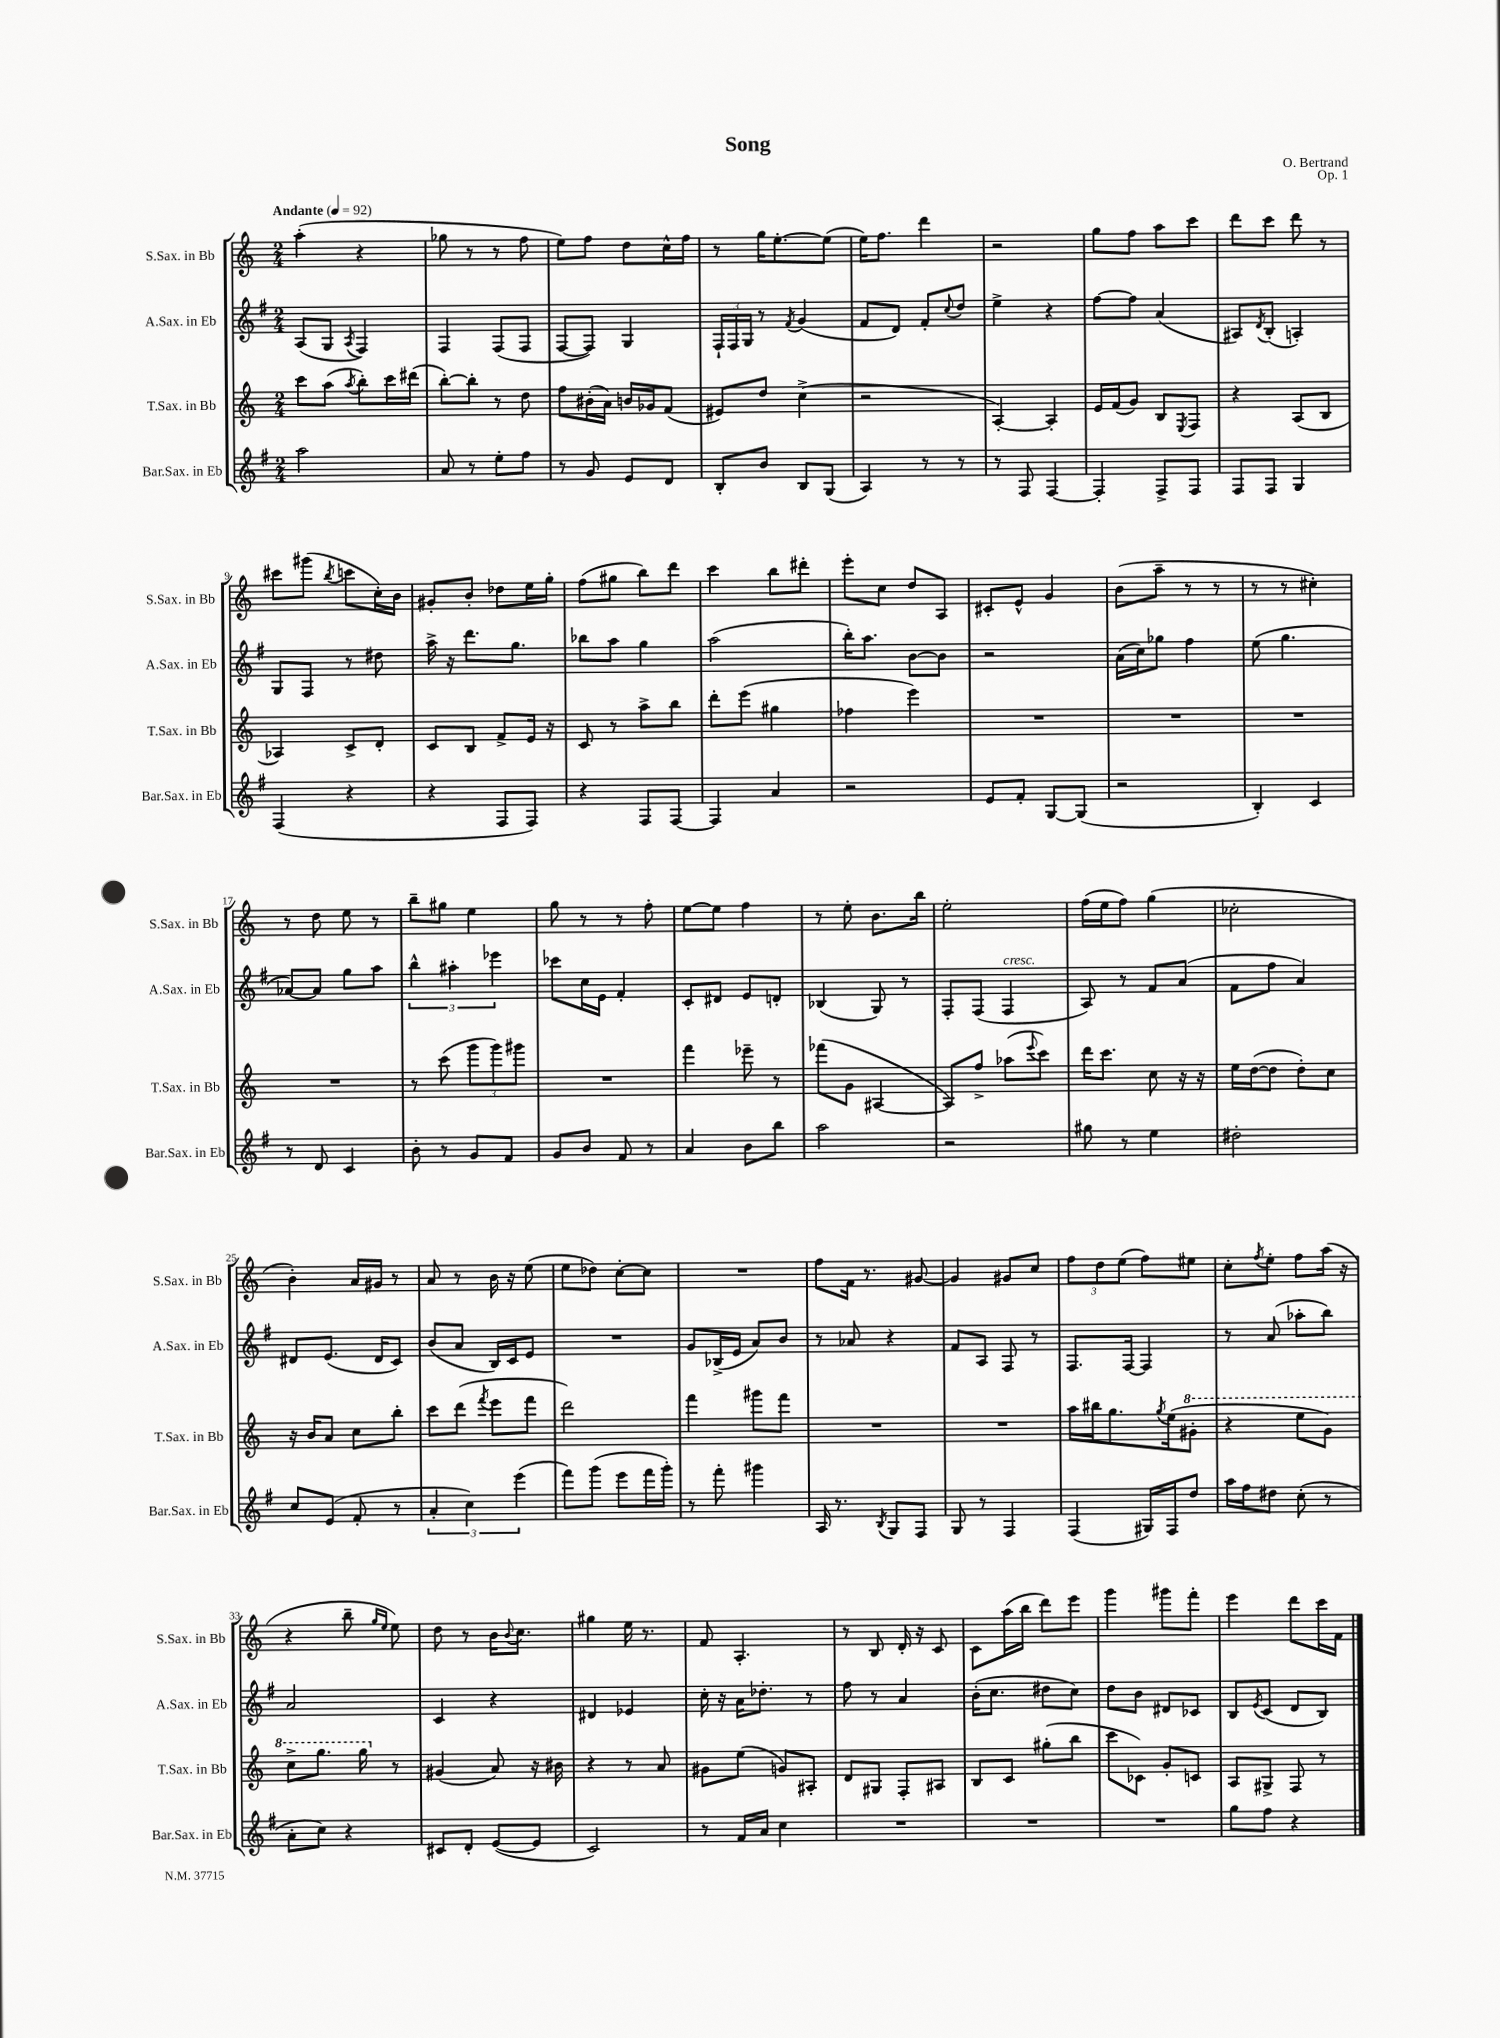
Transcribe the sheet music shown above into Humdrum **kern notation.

**kern	**kern	**kern	**kern
*staff4	*staff3	*staff2	*staff1
*clefG2	*clefG2	*clefG2	*clefG2
*k[f#]	*k[]	*k[f#]	*k[]
*M2/4	*M2/4	*M2/4	*M2/4
*MM92	*MM92	*MM92	*MM92
2aa	8ccc	(8A	(4aa'
.	(8aa	8G	.
.	8qaa	8qA	.
.	8bb')	4F#)	4r
.	16ccc	.	.
.	(16ddd#	.	.
=	=	=	=
8a	[8bb')	4F#	8gg-
8r	8bb']	.	8r
8ee'	8r	(8F#	8r
8ff#	8dd	8F#	8ff
=	=	=	=
8r	8ff	[8F#	8ee)
8g	(16b#'	8F#])	8ff
.	16a)	.	.
8e	16b	4G	8dd
.	16g-	.	.
8d	(8f	.	16cc^^
.	.	.	16ff
=	=	=	=
8B'	8e#)	24F#`	8r
.	.	24F#	.
.	.	24G	.
8b	8dd	8r	16gg
.	.	.	[8.ee'
.	.	8qf#	.
8B	(4cc^	(4g	.
(8G	.	.	(8ee]
=	=	=	=
4A)	2r	8f#	16ee)
.	.	.	8.ff
.	.	8d)	.
8r	.	8f#'	4ddd
.	.	8qqcc	.
8r	.	8dd	.
=	=	=	=
8r	[4A')	4ee^	2r
8F#	.	.	.
[4F#	4A']	4r	.
=	=	=	=
4F#']	16e	[8ff#	8gg
.	(16f	.	.
.	8g)	8ff#]	8ff
8F#^	8B	(4a	8aa
.	8qE	.	.
8F#	8F	.	8ccc
=	=	=	=
8F#	4r	8A#)	8ddd
.	.	8qd	.
8F#	.	(8B'	8ccc
4G	(8A	4A')	8ddd
.	8B	.	8r
=	=	=	=
(4F#	4A-)	8G	8ccc#
.	.	8F#	(8ggg#
.	.	.	8qbb
4r	8c^	8r	8ccc
.	8d'	8dd#	16cc')
.	.	.	16b
=	=	=	=
4r	8c	16aa^	8g#'
.	.	16r	.
.	8B	8.ddd	8b'
8F#	8f^	.	8dd-
.	.	8.gg	.
8F#)	16e	.	16ee
.	16r	.	16gg'
=	=	=	=
4r	8c	8bb-	(8ff
.	8r	8aa	8gg#
8F#	8aa^	4gg	8bb)
[8F#	8bb	.	8ddd
=	=	=	=
4F#]	8ddd'	(2aa	4ccc
.	(8eee	.	.
4a	4gg#	.	8bb
.	.	.	8ddd#'
=	=	=	=
2r	4ff-	16bb')	8eee'
.	.	8.aa	.
.	.	.	8cc
.	4eee)	[8b	8dd
.	.	8b]	8A
=	=	=	=
8e	2r	2r	8c#'
8f#'	.	.	8e^^
[8G	.	.	4g
(8G]	.	.	.
=	=	=	=
2r	2r	(16a	(8b
.	.	16cc)	.
.	.	8gg-	8aa~
.	.	4ff#	8r
.	.	.	8r
=	=	=	=
4B')	2r	(8ee	8r
.	.	4.gg	8r
4c	.	.	4cc#')
=	=	=	=
8r	2r	[8a-)	8r
8d	.	8a-]	8dd
4c	.	8gg	8ee
.	.	8aa	8r
=	=	=	=
8b'	8r	6bb^^	8bb~
8r	(8ccc	.	8gg#
.	.	6aa#'	.
8g	12ggg	.	4ee
.	12ggg)	6eee-	.
8f#	.	.	.
.	12ggg#	.	.
=	=	=	=
8g	2r	8ccc-	8gg
8b	.	16cc	8r
.	.	16e	.
8f#	.	4f#'	8r
8r	.	.	8ff'
=	=	=	=
4a	4fff	8c'	[8ee
.	.	8d#	8ee]
8b	8eee-~	8e	4ff
8bb	8r	8d'	.
=	=	=	=
2aa	(8fff-	(4B-	8r
.	8g	.	8ee'
.	[4A#	8G)	8.b
.	.	8r	.
.	.	.	16bb
=	=	=	=
2r	8A#])	8F#'	2ee'
.	8ff^	(8F#	.
.	(8aa-	4F#	.
.	8qqeee	.	.
.	8ccc)	.	.
=	=	=	=
8gg#	16ddd	8A)	(16ff
.	8.ccc	.	16ee
8r	.	8r	8ff)
4ee	8cc	8f#	(4gg
.	16r	(8a	.
.	16r	.	.
=	=	=	=
2dd#'	16ee	8f#	2cc-'
.	([16dd	.	.
.	8dd]	8ff#	.
.	8dd')	4a)	.
.	8cc	.	.
=	=	=	=
8cc	16r	8d#	4b')
.	16b	.	.
(8e	8a	(8.e	.
8f#'	8cc	.	16a
.	.	16d#	16g#
8r	8bb'	8c)	8r
=	=	=	=
6a'	8ccc	(8b	8a
.	(8ddd	8a	8r
6cc)	.	.	.
.	8qfff	.	.
.	8eee	16B)	16b
.	.	16c	16r
(6eee	.	.	.
.	8fff	8e	(8ee
=	=	=	=
8fff#)	2ddd)	2r	8ee
(8ggg	.	.	8dd-)
8eee	.	.	[8cc'
16fff#	.	.	8cc]
16ggg')	.	.	.
=	=	=	=
8r	4fff	8g	2r
8fff#'	.	(16B-^	.
.	.	16e	.
4ggg#	8ggg#	8a)	.
.	8fff	8b	.
=	=	=	=
16A	2r	8r	8ff
8.r	.	.	.
.	.	8a-	16f
.	.	.	8.r
8qB	.	.	.
8G	.	4r	.
8F#	.	.	[8g#
=	=	=	=
8G	2r	8f#	4g#]
8r	.	8A	.
4F#	.	8F#	8g#
.	.	8r	8cc
=	=	=	=
(4F#	16aa	8.F#	12ff
.	16bb#	.	.
.	.	.	12dd
.	8.gg	.	.
.	.	.	(12ee
.	.	[16F#	.
16G#)	.	4F#]	8ff)
.	8qgg	.	.
16F#	(16ee	.	.
8dd	8gg#'	.	8ee#
=	=	=	=
16aa	4r	8r	8cc'
16ff#	.	.	.
.	.	.	8qff
8dd#	.	(8a	8ee'
(8cc'	8eee	8aa-'	8ff
8r	8gg)	8bb)	(16aa
.	.	.	16r
=	=	=	=
8a'	8ccc^	2a	4r
8cc)	8.ggg	.	.
4r	.	.	8bb~
.	16ggg	.	.
.	.	.	16qqgg
.	.	.	16qqee
.	8r	.	8ee)
=	=	=	=
8c#	(4g#	4c	8dd
8d'	.	.	8r
([8e	8a)	4r	16b
.	.	.	8qqb
.	.	.	8.cc
8e]	16r	.	.
.	16b#	.	.
=	=	=	=
2c)	4r	4d#	4gg#
.	8r	4e-	16ee
.	.	.	8.r
.	8a	.	.
=	=	=	=
8r	8g#	16cc'	8f
.	.	16r	.
16f#	(8ee	16a	4.A'
16a	.	8.dd-'	.
4cc	8g)	.	.
.	8A#'	8r	.
=	=	=	=
2r	8d	8ff#	8r
.	8G#	8r	8B
.	8F'	4a	16d'
.	.	.	16r
.	8A#	.	8c
=	=	=	=
2r	8B	(16b'	8c
.	.	8.cc	.
.	8c	.	(16aa
.	.	.	16bb
.	(8gg#'	8dd#	8ddd)
.	8bb	8cc)	8eee
=	=	=	=
2r	8ccc	8dd	4ggg
.	8c-)	8b	.
.	8g'	8d#	8ggg#
.	8c	8c-	8fff'
=	=	=	=
8gg	8A	8B	4eee
.	.	8qe	.
8ff#	8G#^	(8c	.
4r	8F	8d	8ddd
.	8r	8B)	16ccc
.	.	.	16f
==	==	==	==
*-	*-	*-	*-
